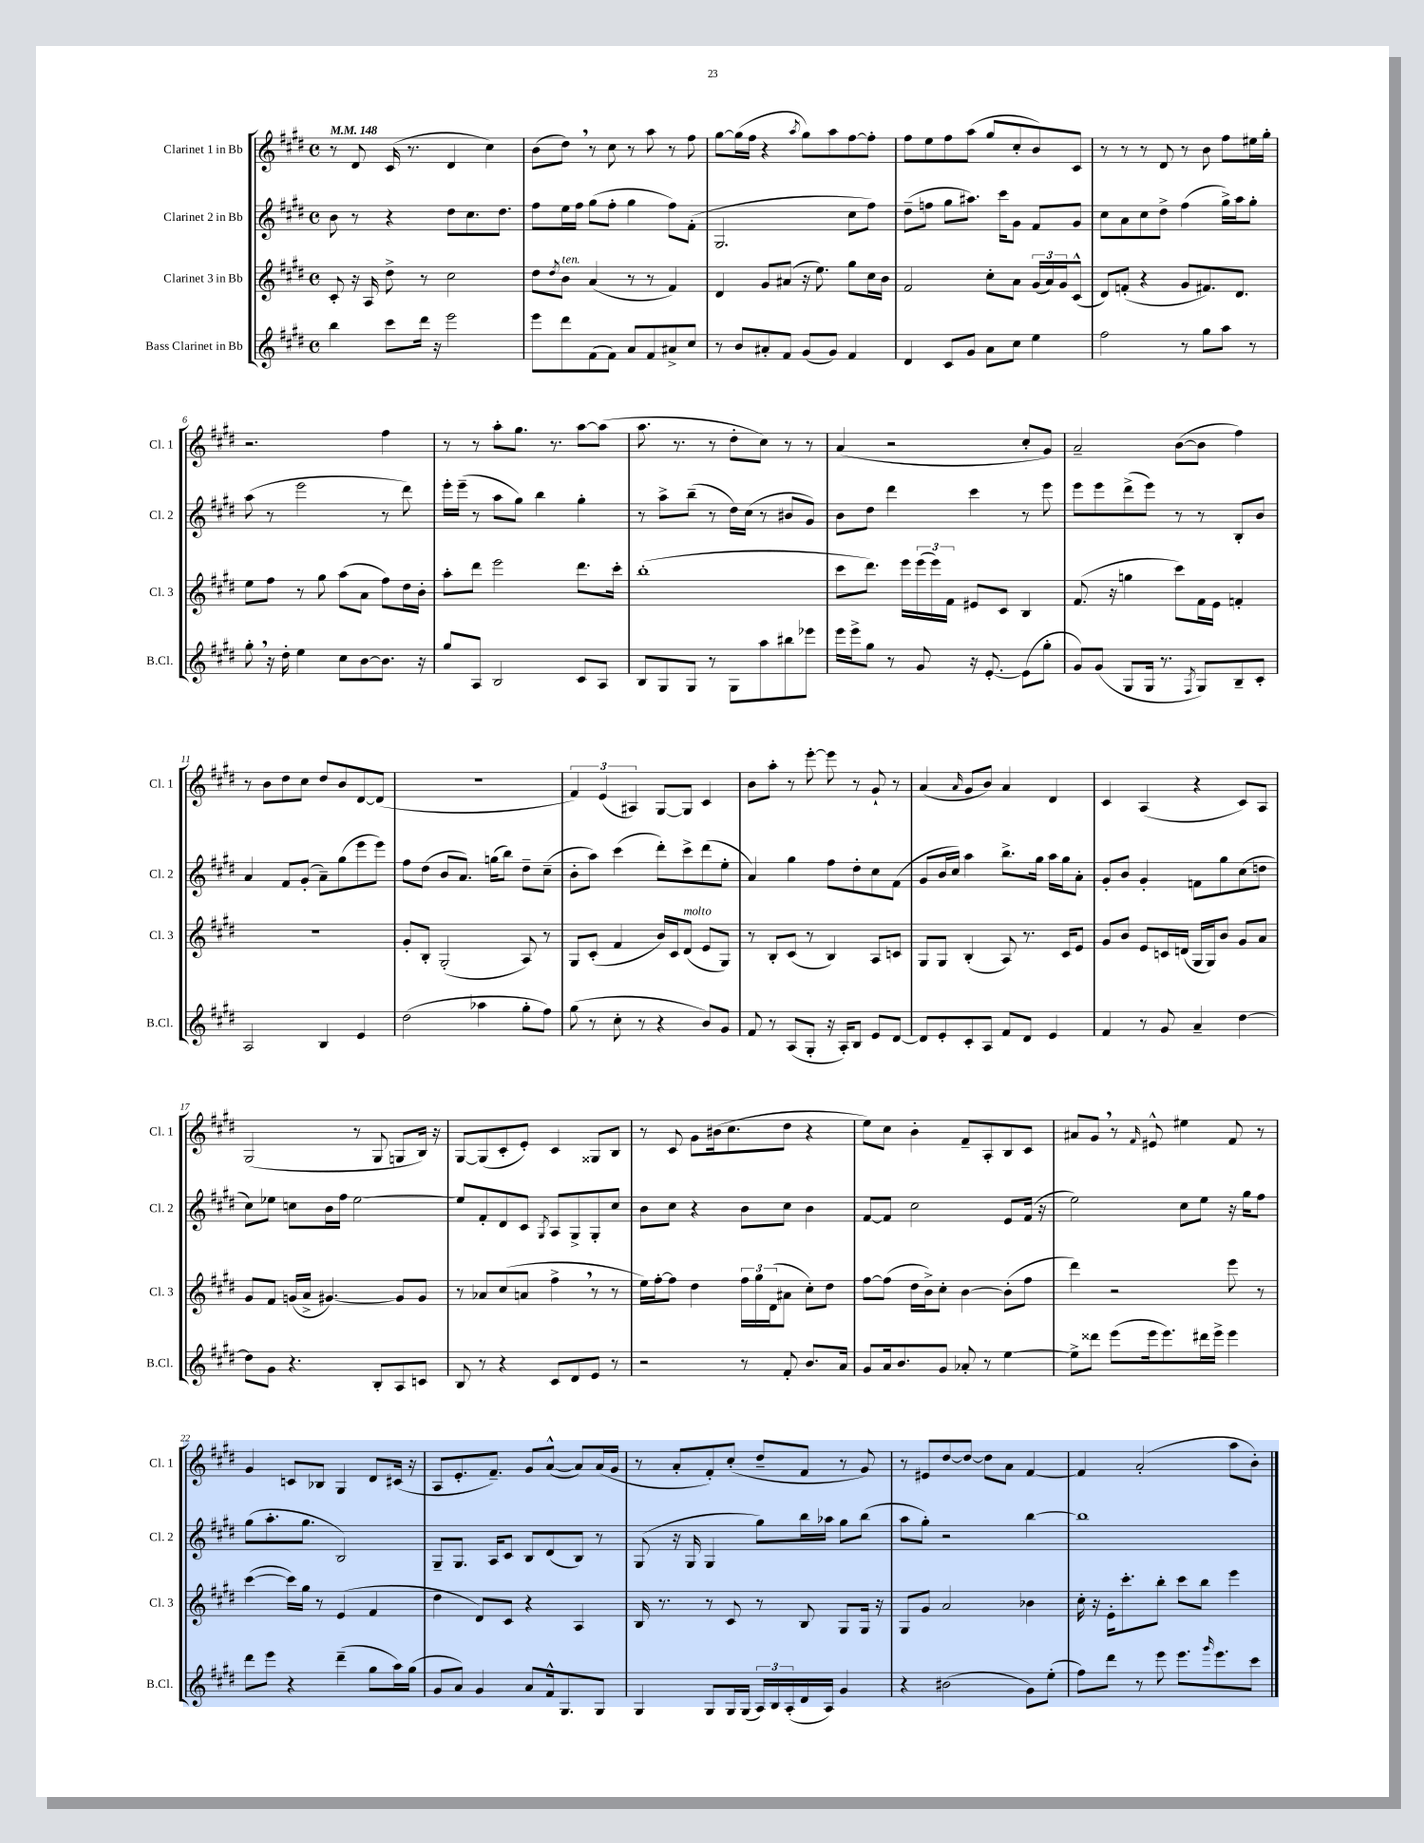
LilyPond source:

<<
\new StaffGroup <<
\new Staff = "s0" \with { instrumentName = "Clarinet 1 in Bb" shortInstrumentName = "Cl. 1" } {
    \clef treble \key e \major \defaultTimeSignature \time 4/4 \tempo 4 = 148
    r8 dis'8 cis'16( r8. dis'4 cis''4) |
    b'8( dis''8) \breathe r8 cis''8 r8 a''8 r8 fis''8 |
    gis''8~ gis''16( fis''16 r4 \acciaccatura { a''8 } gis''8) a''8 fis''8~ fis''8-. |
    fis''8 e''8 fis''8 a''8( gis''8 cis''8-. b'8) cis'8 |
    r8 r8 r8 dis'8 r8 b'8 fis''8 eis''16 gis''16-. |
    r2. fis''4 |
    r8 r8 a''8-. gis''8. r8. a''8~ a''8( |
    a''8. r8. r8 dis''8-. cis''8) r8 r8 |
    a'4( r2 cis''8-. gis'8) |
    a'2-- b'8~( b'8 fis''4) |
    r8 b'8 dis''8 cis''8 dis''8 b'8 dis'8~ dis'8( |
    r1 |
    \tuplet 3/2 { fis'4) e'4( ais4) } gis8~ gis8 cis'4 |
    b'8 a''8-. r8 e'''8~-. e'''8 r8 gis'8-! r8 |
    a'4( \grace { a'16 } gis'8 b'8) a'4 dis'4 |
    cis'4 a4( r4 cis'8) a8 |
    gis2( r8 gis8 g8 b16) r16 |
    gis8~ gis8( cis'8-. e'8-.) cis'4 gisis8 b8 |
    r8 cis'8 gis'8 bis'16( cis''8. dis''8 r4 |
    e''8) cis''8 b'4-. fis'8-- a8-. b8 cis'8 |
    ais'8 gis'8 \breathe r8 \grace { fis'16 } eis'8-^ eis''4 fis'8 r8 |
    gis'4 c'8 bes8 gis4 dis'8 cis'16( r16 |
    a8 e'8.-. fis'8.--) gis'8 a'8~-^( a'8) a'16( gis'16 |
    r8 a'8-. fis'8-.) cis''8-.( dis''8-- fis'8 r8 gis'8) |
    r8 eis'8 dis''8~ dis''8~ dis''8 a'8 fis'4~ |
    fis'4 a'2-.( a''8 b'8-.) \bar "|." |
}
\new Staff = "s1" \with { instrumentName = "Clarinet 2 in Bb" shortInstrumentName = "Cl. 2" } {
    \clef treble \key e \major \defaultTimeSignature \time 4/4
    b'8 r8 r4 dis''8 cis''8. dis''8. |
    fis''8 e''16 fis''16 gis''8( fis''8-. gis''4 fis''8) fis'8-.( |
    gis2. cis''8 fis''8) |
    dis''8--( f''8 gis''8 ais''8.) cis'''16 gis'8 fis'8 gis'8 |
    cis''8 a'8 cis''8 dis''8-> fis''4( gis''16->) a''16 gis''8-. |
    a''8( r8 e'''2 r8 dis'''8) |
    e'''16-. e'''16--( r8 a''8 gis''8) b''4 gis''4-. |
    r8 a''8-> b''8--( r8 dis''16) cis''16( r8 bis'8 gis'8) |
    b'8 dis''8 dis'''4 cis'''4 r8 e'''8 |
    e'''8 e'''8 dis'''8->( e'''8) r8 r8 b8-. b'8 |
    a'4 fis'8 gis'8-.( a'8--) gis''8( e'''8 e'''8) |
    fis''8 dis''8( b'8 a'8.) g''16( b''8) dis''8-- cis''8--( |
    b'8-. a''8) cis'''4( dis'''8-.) cis'''8-> dis'''8( e''8-. |
    a'4) gis''4 fis''8 dis''8-. cis''8 fis'8( |
    gis'8 b'16 cis''16) a''4 b''8.-> gis''16 a''16 gis''16 a'8-. |
    gis'8-. b'8 gis'4-. f'8 gis''8 cis''8( d''8 |
    cis''8) ees''8 c''8 b'16 fis''16 ees''2~ |
    ees''8 fis'8-. dis'8 cis'8 \acciaccatura { gis8 } a8 gis8-> gis8-. cis''8 |
    b'8 cis''8 r4 b'8 cis''8 b'4 |
    fis'8~ fis'8 cis''2 e'8 fis'16( r16 |
    e''2) cis''8 e''8 r16 gis''16 fis''8 |
    gis''8( a''8.-. gis''8. b2) |
    gis8-- gis8. a16 cis'8 b8 dis'8( b8) r8 |
    gis8( r16 gis16 gis4 gis''8) b''16 aes''16 gis''8 b''8( |
    a''8 gis''8-.) r2 b''4~ |
    b''1 \bar "|." |
}
\new Staff = "s2" \with { instrumentName = "Clarinet 3 in Bb" shortInstrumentName = "Cl. 3" } {
    \clef treble \key e \major \defaultTimeSignature \time 4/4
    cis'8-. r16 a16 dis''8-> r8 cis''2 |
    dis''8 \acciaccatura { dis''8 } b'8^\markup { \italic "ten." } a'4( r8 r8 fis'4) |
    dis'4 gis'8 ais'8( r16 e''8.) gis''8 cis''16 b'16 |
    fis'2 cis''8-. a'8 \tuplet 3/2 { gis'16( a'16) gis'16 } cis'8-^( |
    dis'8) f'8-.( r4 gis'8 fis'8.) dis'8. |
    e''8 fis''8 r8 gis''8 a''8( a'8 fis''8) dis''16 b'16-. |
    a''8-. dis'''8 e'''2 dis'''8. cis'''16-. |
    b''1-.( |
    cis'''8 dis'''8.) e'''16 \tuplet 3/2 { e'''16( e'''16) fis'16 } eis'8 cis'8 b4 |
    fis'8.( r16 g''4 cis'''8) fis'16 e'16 f'4-. |
    R1 |
    gis'8-. b8-. gis2-.( a8) r8 |
    gis8 cis'8-.( fis'4 b'16) cis'16 dis'8^\markup { \italic "molto" }( e'8 gis8) |
    r8 b8-. cis'8( r8 b4) a8 c'8 |
    gis8 gis8 b4-.( a8) r8. cis'16 e'8 |
    gis'8 b'8 e'8 c'16 d'16( gis16 gis16) b'8 gis'8 a'8 |
    gis'8 fis'8 g'16( a'16-> gis'4.~) gis'8 gis'8 |
    r8 aes'8 cis''8( a'8 fis''4-> \breathe r8 r8 |
    e''16) fis''16~-. fis''8 dis''4 \tuplet 3/2 { fis''16 gis''16 dis'16( } ais'8 cis''8-.) dis''8 |
    fis''8~ fis''8( dis''16 b'16->) cis''8-. b'4~ b'8-.( fis''8 |
    dis'''4) r2 e'''8 r8 |
    cis'''4~( cis'''16) gis''16 r8 e'4( fis'4 |
    dis''4 dis'8) cis'8 r4 a4 |
    b16 r8. r8 cis'8 r8 b8 gis8 gis16 r16 |
    gis8 gis'8 a'2 bes'4 |
    cis''16-. r16 e'16-. cis'''8.-. b''8-. cis'''8 b''8 e'''4 \bar "|." |
}
\new Staff = "s3" \with { instrumentName = "Bass Clarinet in Bb" shortInstrumentName = "B.Cl." } {
    \clef treble \key e \major \defaultTimeSignature \time 4/4
    b''4 cis'''8 dis'''16 r16 e'''2 |
    e'''8 dis'''8 fis'8( fis'8) a'8 fis'8 ais'8-> cis''8 |
    r8 b'8 ais'8-. fis'8 gis'8( gis'8) fis'4 |
    dis'4 cis'8 gis'8 a'8 cis''8 e''4 |
    fis''2 r8 gis''8 a''8 r8 |
    gis''8-. \breathe r16 dis''16-. e''4 cis''8 b'8~ b'8. r16 |
    gis''8 a8 b2 cis'8 a8 |
    b8 gis8 gis8 r8 gis8 a''8 bis''8 ees'''8 |
    e'''16 e'''16-> gis''8 r8 gis'8 r16 e'8.~-. e'8( gis''8-. |
    gis'8) gis'8( gis8 gis16 r8. \acciaccatura { fis8 } gis8) b8-- cis'8-. |
    a2 b4 e'4 |
    dis''2( aes''4 gis''8-. fis''8) |
    gis''8( r8 cis''8-. r8 r4 b'8) gis'8 |
    fis'8 r8 a8( gis8-. r16 a16-.) b8 e'8 dis'8~ |
    dis'8 e'8-. cis'8-. a8 fis'8 dis'8 e'4 |
    fis'4 r8 gis'8 a'4-- dis''4~ |
    dis''8 gis'8 r4. b8-. a8 c'8 |
    b8 r8 r4 cis'8 dis'8 e'8 r8 |
    r2 r8 fis'8-. b'8. a'16 |
    gis'8 a'16 b'8. gis'8 aes'8-. r8 e''4~ |
    e''8-> disis'''8 e'''8( e'''16 e'''8.) dis'''16 e'''16-> e'''4 |
    dis'''8 e'''8 r4 dis'''4--( gis''8 a''16) gis''16( |
    gis'8 a'8) gis'4 a'8 fis'16-^ gis8. gis8 |
    gis4 gis8 gis16 gis16( \tuplet 3/2 { a16) b16 a16-.( } dis'16 a16) gis'4 |
    r4 bis'2( gis'8) e''8-.( |
    fis''8) dis'''8 r8 e'''8 e'''8. \grace { gis'''16 } e'''8. cis'''8 \bar "|." |
}
>>
>>
